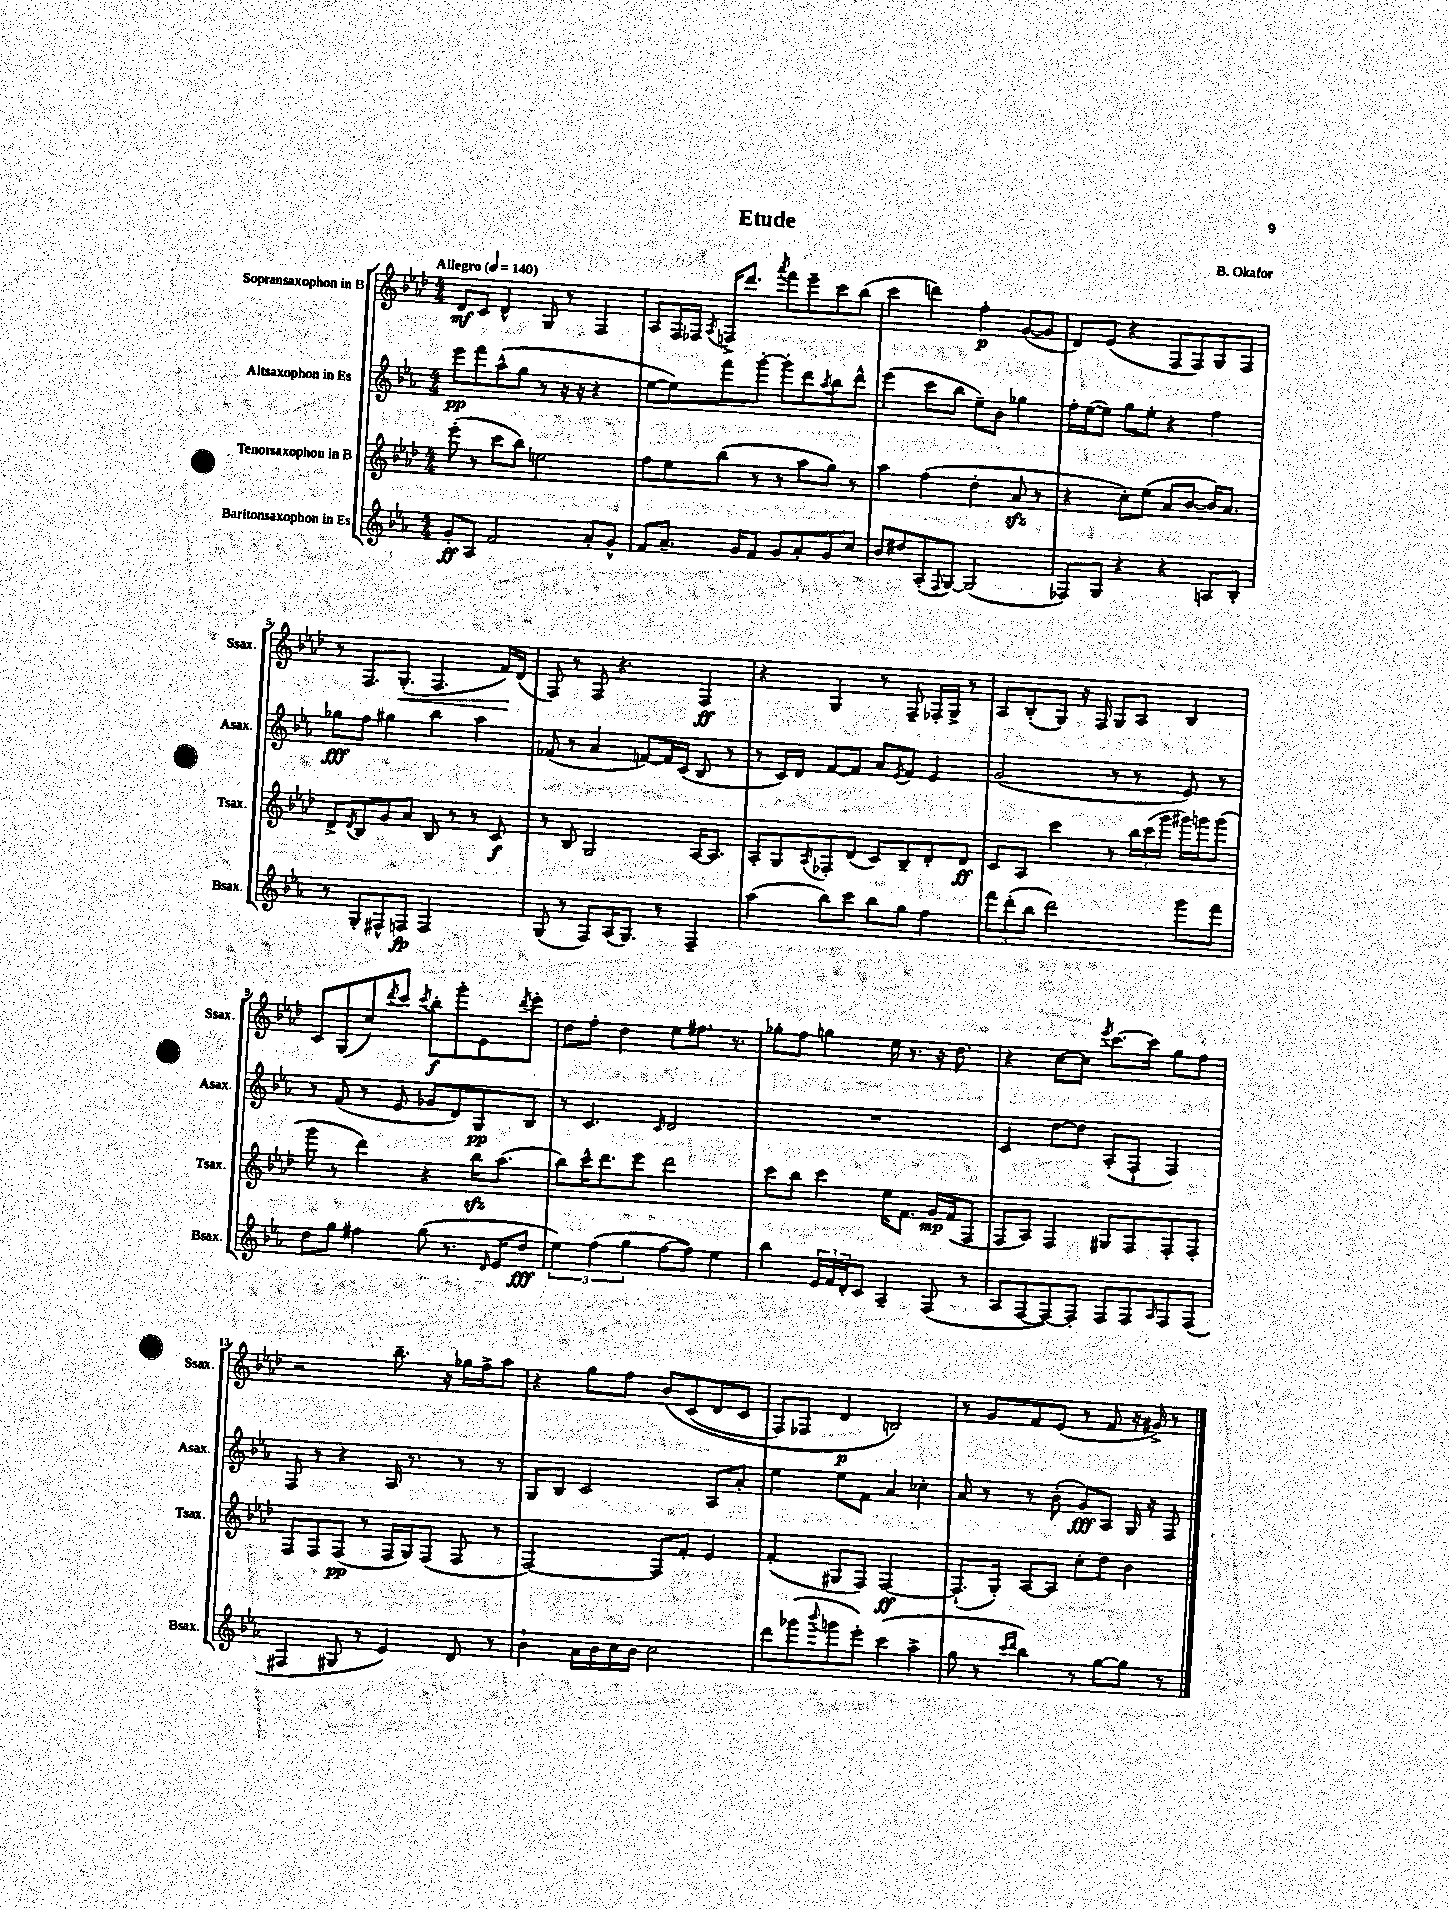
\header { title = "Etude" composer = "B. Okafor" }
<<
\new StaffGroup <<
\new Staff = "s0" \with { instrumentName = "Sopransaxophon in B" shortInstrumentName = "Ssax." } {
    \clef treble \key aes \major \numericTimeSignature \time 4/4 \tempo "Allegro" 4 = 140
    des'8\mf c'8 des'4-^ g8 r8 f4 |
    aes8 f16 fes16 \acciaccatura { aes8 } f16-> des'''8. \acciaccatura { aes'''8 } f'''8 ees'''8-- c'''8 bes''8( |
    c'''4 d'''4) f''4-.\p g'8~( g'8 |
    des'8) ees'8( r4 f8 f8) g8 f8 |
    r8 f8. g8.-.\<( f4. f'16\!) des'16( |
    f8) r8 f8 r4. f4\ff |
    r4 g4 r8 f8-- fes16-. g16-> r8 |
    aes8 bes8-.( g8) r16 f16 g8 aes8 bes4 |
    c'8 g8( c''8) \acciaccatura { des'''8 } c'''8 \acciaccatura { c'''8 } bes''8-.\f g'''8-. ees'8 \acciaccatura { des'''8 } ees'''8-. |
    des''8 f''8-. des''4 ees''8 fis''8. r8. |
    ges''8-. f''8 g''4 ees''16 r8. r16 des''8. |
    r4 c''8~ c''8 \acciaccatura { ees'''8 } c'''8.~ c'''16 g''8 f''8 |
    r2 bes''8.-- r16 ges''16 f''16-> aes''8 |
    r4 g''8 f''8 bes'8\( c'8( des'8 c'8 |
    f8) fes8 des'4\p b2\) |
    r8 g'8 f'8 ees'8( r8 f'8 r16 gis'16->) r8 \bar "|." |
}
\new Staff = "s1" \with { instrumentName = "Altsaxophon in Es" shortInstrumentName = "Asax." } {
    \clef treble \key ees \major \numericTimeSignature \time 4/4
    ees'''8\pp f'''8 aes''8-^( g''8 r8 r16 r16 r4 |
    ees''8~ ees''8) f'''8 g'''8~-. g'''8-. d'''8 \acciaccatura { aes''8 } bes''8 d'''8-^ |
    ees'''4( c'''8 bes''8 ees''8--) bes'8 ges''4 |
    f''16-. ees''16~( ees''8) g''8 ees''8-. r4 f''4 |
    ges''8\fff f''8 gis''4 bes''4 aes''4 |
    fes'8( r8 aes'4 f'8~) f'16 c'16( bes8 r8 |
    r8 c'16) d'16 f'8~ f'8 aes'8 \acciaccatura { ees'8 } f'8 ees'4 |
    g'2( r8 r8 ees'8) r8 |
    r8 f'8( r8 ees'8 ges'8 d'8) g8\pp bes8 |
    r8 c'4. \grace { c'16 } d'2 |
    R1 |
    c'4 d''8~ d''8 aes8-.( f8-! f4) |
    f8 r8 r4 aes16 r8. r8 r8 |
    g8 bes8 c'2 aes8 aes'8-. |
    ees''4 ees''8 f'8 aes'4 ces''4-. |
    aes'8 r8 r8 bes'8-.( g'8\fff) aes8 g16 r16 f8 \bar "|." |
}
\new Staff = "s2" \with { instrumentName = "Tenorsaxophon in B" shortInstrumentName = "Tsax." } {
    \clef treble \key aes \major \numericTimeSignature \time 4/4
    ees'''8-.( r8 c'''8 bes''8) e''2 |
    f''8 ees''8 bes''8( r8 r8 aes''8 g''8) r8 |
    aes''4 f''4( des''4-. aes'8\sfz r8 |
    r4 c''8-.) ees''8( aes'8 bes'8~ bes'16) aes'8. |
    des'8-> \acciaccatura { des'8 } bes8 g'8 aes'8 bes8 r8 r8 c'8\f |
    r8 bes8 g2 aes16~ aes8. |
    aes8-. g8 \acciaccatura { aes8 } fes8-. des'8( c'8) bes8-- des'8-. des'8\ff |
    c'8 aes8 c'''4 r8 \tuplet 3/2 { bes''16 c'''16( g'''16 } gis'''16) g'''16 g'''8( |
    g'''8 r8 des'''4) r4 bes''16\sfz aes''8.( |
    bes''8) c'''16-^ des'''8. ees'''8 des'''2 |
    c'''8 bes''8 c'''4 ees''16 f'8. g'16\mp f'16( f8 |
    f8 aes8) f4 gis8 f8 f8-. f8-. |
    f8 f8 f8\pp( r8 f16 g16) f8( f8 r8 |
    f2~) f8 f'8-. ees'4 |
    f'4-.( gis8 f8) f2~\ff |
    f8.-!( g16-.) aes8~ aes8 c''8-. des''8 bes'4 \bar "|." |
}
\new Staff = "s3" \with { instrumentName = "Baritonsaxophon in Es" shortInstrumentName = "Bsax." } {
    \clef treble \key ees \major \numericTimeSignature \time 4/4
    g'8-.\ff aes8 f'2 aes'8-. g'8-^ |
    f'8 aes'8.-- g'16 f'8 g'8 aes'8-. g'8 c''8 |
    bes'8 dis''8 aes8-.( \appoggiatura { f8 } g8~) g2( |
    fes8) g8 r4 r4 a8 bes8-. |
    r8 g8-. fis8-^ f8\fp f2 |
    g8( r8 f8) aes16( g8.) r8 f4-- |
    aes''4( bes''8) c'''8 bes''8 g''8 f''4 |
    \tuplet 3/2 { f'''8 d'''8-.( bes''8 } d'''2) g'''8 f'''8 |
    d''8 g''8 fis''4 g''8( r8. \grace { d'16 } ees'16 d''8\fff |
    \tuplet 3/2 { ees''4) f''4( g''4 } f''8~ f''8) ees''4 |
    bes''4 \tuplet 3/2 { ees'16 f'16 d'16-. } c'8 aes4-- f8( r8 |
    aes8 f8~ f8~) f8-. f8 f8 \grace { aes16 } f8 f8( |
    fis4 gis8 r8 ees'4) d'8 r8 |
    bes'4-! aes'16 bes'16 c''16 bes'16 c''2 |
    d'''8 ges'''8( \appoggiatura { bes'''8 } g'''8 ees'''8-.) c'''4( aes''4-> |
    g''8 r8 \grace { c'''16 d'''16 } bes''4) r8 g''8~ g''8 r8 \bar "|." |
}
>>
>>
